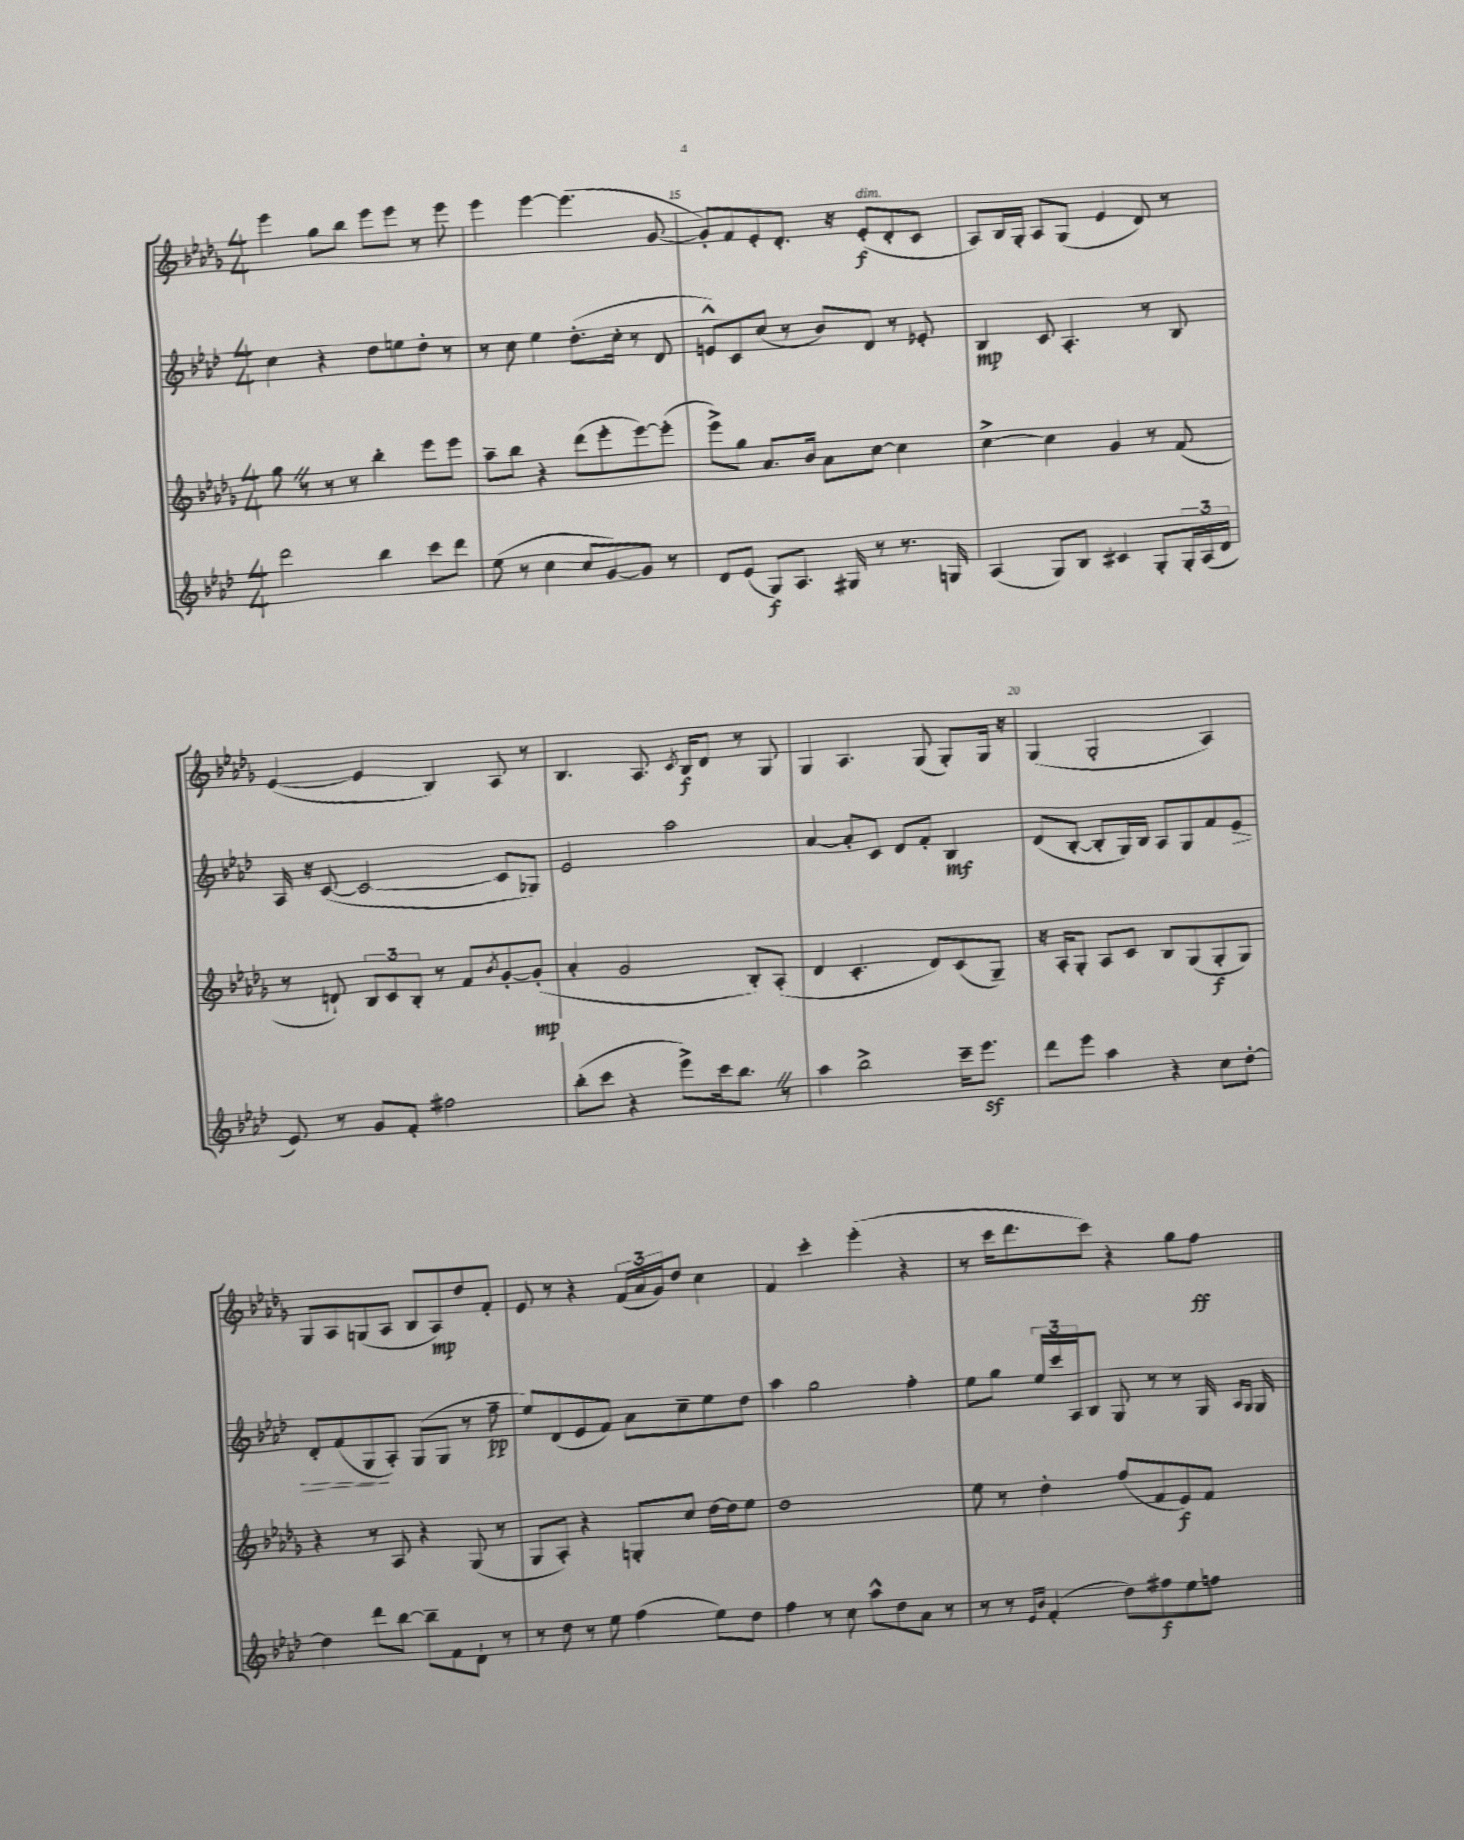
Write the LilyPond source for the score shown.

<<
\new StaffGroup <<
\new Staff = "s0" {
    \clef treble \key des \major \numericTimeSignature \time 4/4
    ees'''4 ges''8 bes''8 ees'''8 ees'''8 r8 ees'''8 |
    ees'''4 ees'''4~ ees'''4.( ges'8~ |
    ges'8-.) f'8 ees'8-. des'8.-. r16 ees'8-.\f^\markup { \italic "dim." }( des'8-. c'8 |
    aes8) bes16 ges16-. aes8 ges8( ees'4 des'8) r8 |
    ees'4~( ees'4 bes4) aes8 r8 |
    bes4. aes8. \acciaccatura { c'8 } bes16\f des'8 r8 ges8 |
    ges4 aes4. ges8( ges8-.) ges16 r16 |
    ges4( ges2-. aes4) |
    ges8 aes8 g8( aes8 bes8 aes8\mp) des''8 f'8-. |
    ees'8 r8 r4 \tuplet 3/2 { f'16( aes'16 ges'16) } des''8 c''4 |
    f'4 c'''4-. ees'''4-.( r4 |
    r8 c'''16 des'''8. c'''8) r4 ges''8 f''8\ff \bar "|." |
}
\new Staff = "s1" {
    \clef treble \key aes \major \numericTimeSignature \time 4/4
    c''4 r4 des''8 e''8 des''8-. r8 |
    r8 c''8 ees''4 des''8.-.( c''16-. r8 des'8 |
    e'8-^) c'8 c''8( r8 bes'8) des'8 r8 ees'8-. |
    bes4\mp c'8 aes4.-. r8 bes8 |
    aes16 r16 c'8~( c'2~ c'8 ges8) |
    ees'2 aes''2 |
    aes'4~ aes'8-. c'8 des'8 f'8-. bes4\mf |
    des'8( bes8~-. bes8-. g16) bes16 aes8 g8 f'8 ees'8\> |
    des'8-. f'8( g8\! aes8-.) g8( g8 r8 f''8--\pp |
    ees''8) des'8( ees'8 f'8) aes'8 c''8-- ees''8 des''8 |
    aes''4 g''2 f''4-. |
    ees''8 g''8 \tuplet 3/2 { ees''16 c'''16 aes16 } bes8 g8 r8 r8 g16 \grace { aes16 g16 } g16 \bar "|." |
}
\new Staff = "s2" {
    \clef treble \key des \major \numericTimeSignature \time 4/4
    ges''8 \once \override BreathingSign.text = \markup { \musicglyph "scripts.caesura.straight" } \breathe r8 r8 r8 bes''4-. ees'''8 ees'''8 |
    aes''8-- bes''8 r4 des'''8( ees'''8-. ees'''8~) ees'''8-.( |
    ees'''8->) ges''8 aes'8. bes'16 aes'8 c''8~ c''4 |
    c''4~-> c''4 ges'4 r8 f'8( |
    r8 d'8-!) \tuplet 3/2 { bes8 c'8 bes8-. } r8 f'8 \acciaccatura { bes'8 } ges'8~-. ges'8-.\mp( |
    aes'4-. ges'2 bes8-.) aes8-.( |
    des'4 c'4.-. des'8) c'8( ges8--) |
    r16 aes16-. ges8-. aes8 c'8 bes8 ges8( ges8-.\f ges8) |
    r4 r8 aes8 r4 ges8( r8 |
    ges8 aes8-.) r4 g8-. c''8 des''16~ des''16 ees''8 |
    des''1 |
    ees''8 r8 des''4-. f''8( f'8 ees'8\f) f'8 \bar "|." |
}
\new Staff = "s3" {
    \clef treble \key aes \major \numericTimeSignature \time 4/4
    des'''2 bes''4 c'''8 des'''8 |
    ees''8( r8 c''4 c''8 g'8~) g'8 r8 |
    des'8 ees'8( g8\f) aes8. gis16 r8 r8. g16 |
    aes4( g8) bes8 cis'4 g8-. \tuplet 3/2 { g16-. aes16( des'16 } |
    ees'8) r8 g'8 f'8-. fis''2 |
    bes''8-.( c'''8 r4 ees'''8->) c'''16 bes''8. \once \override BreathingSign.text = \markup { \musicglyph "scripts.caesura.straight" } \breathe r8 |
    aes''4 bes''2-> c'''16-- ees'''8.\sf |
    des'''8 ees'''8 aes''4 r4 c''8 des''8~-. |
    des''4 des'''8 bes''8~ bes''8-- f'8 des'8-! r8 |
    r8 des''8 r8 ees''8 f''4( ees''8) des''8 |
    f''4 r8 c''8 aes''8-^ des''8 aes'8 r8 |
    r8 r8 \grace { ees'16 bes'16 } f'4-.( des''8) fis''8\f ees''8 f''8 \bar "|." |
}
>>
>>
\layout { \context { \Score currentBarNumber = #13 \override BarNumber.break-visibility = ##(#f #t #t) barNumberVisibility = #(every-nth-bar-number-visible 5) } }
